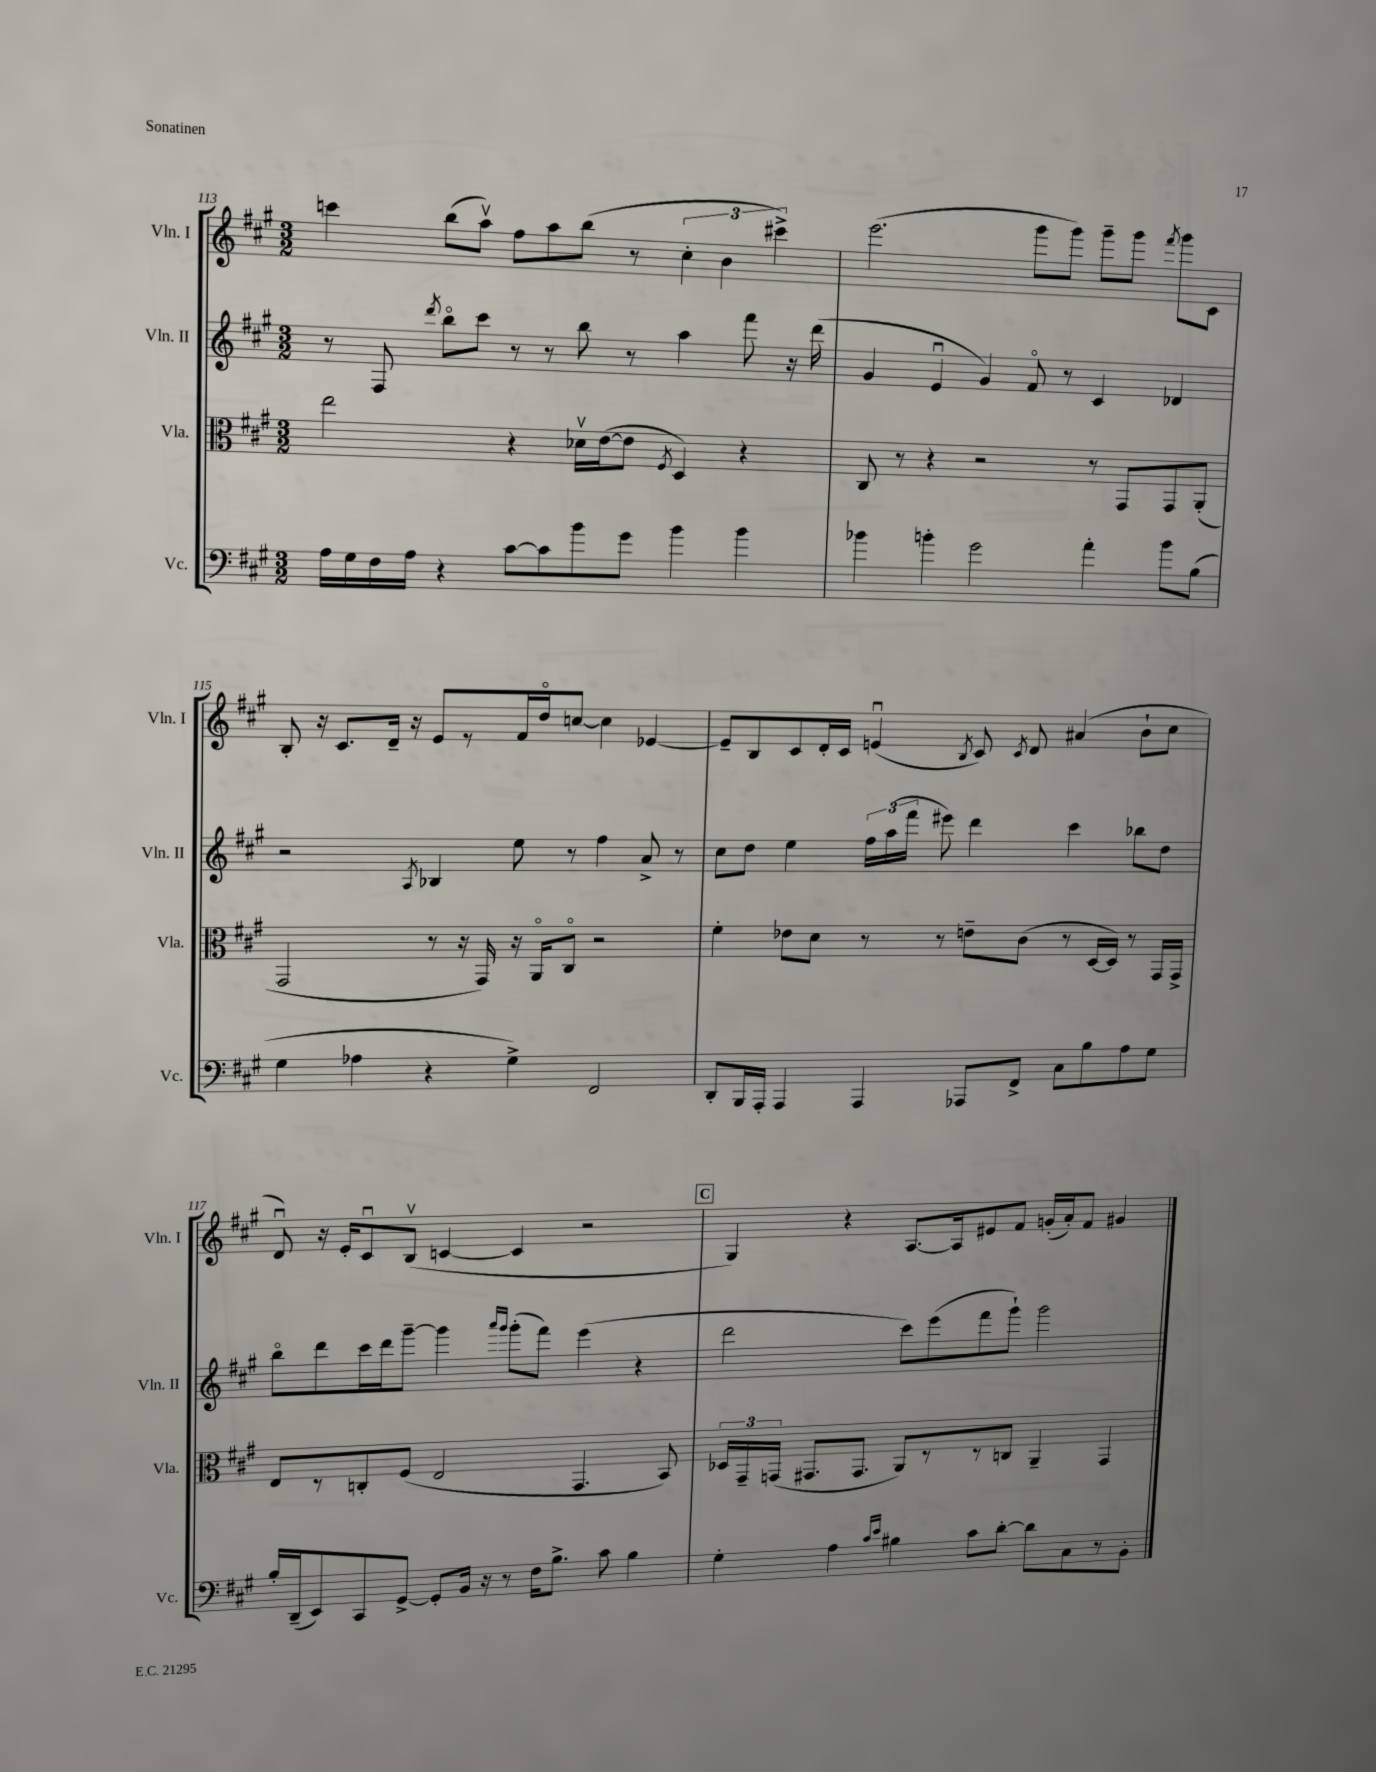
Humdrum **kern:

**kern	**kern	**kern	**kern
*part4	*part3	*part2	*part1
*staff4	*staff3	*staff2	*staff1
*I"Vc.	*I"Vla.	*I"Vln. II	*I"Vln. I
*I'Vc.	*I'Vla.	*I'Vln. II	*I'Vln. I
*clefF4	*clefC3	*clefG2	*clefG2
*k[f#c#g#]	*k[f#c#g#]	*k[f#c#g#]	*k[f#c#g#]
*M3/2	*M3/2	*M3/2	*M3/2
=113	=113	=113	=113
16A\LL	2ee\	8r	4cccn\
16G#\	.	.	.
16F#\	.	8F#/	.
16A\JJ	.	.	.
.	.	8qddd/	.
4r	.	8bb\L	(8bb\L
.	.	8ccc#\J	8aav\J)
[8c#\L	4r	8r	8ff#\L
8c#\]	.	8r	8aa\
8b\	16d-Xv\LL	8bb\	(8bb\J
.	([16e\J	.	.
8g#\J	8e\J]	8r	8r
.	8qF#/	.	.
4b\	4D/)	4aa\	6cc#'\
.	.	.	6b\
4b\	4r	8fff#\	.
.	.	.	6ccc#X^\)
.	.	16r	.
.	.	(16ddd\	.
=114	=114	=114	=114
4b-X\	8C#/	4g#/	(2.eee\
.	8r	.	.
4bn'\	4r	4eu/	.
2g#\	2r	4g#/)	.
.	.	8f#/	8ggg#\L
.	.	8r	8ggg#\J)
4a'\	8r	4c#/	8ggg#~\L
.	8GG#/L	.	8ggg#\J
.	.	.	8qfff#/
8b\L	8GG#/	4d-X/	8ggg#\L
(8B\J	(8AA'/J	.	8c#\J
!!LO:LB:g=z
=115	=115	=115	=115
4G#\	2GG#/	2r	8B'/
.	.	.	16r
.	.	.	8.c#/L
4A-X\	.	.	.
.	.	.	16d~/Jk
.	.	.	16r
.	.	8qA/	.
4r	8r	4B-X/	8e/L
.	16r	.	8r
.	16GG#/)	.	.
4G#^\)	16r	8ee\	16f#/L
.	16AA/KL	.	16dd/J
.	8C#/J	8r	[8ccn/J
2FF#/	2r	4ff#\	4cc\]
.	.	8a^/	[4e-X/
.	.	8r	.
=116	=116	=116	=116
8DD'/L	4f#'\	8cc#\L	8e-~/L]
16BBB/L	.	8dd\J	8B/
16AAA'/JJ	.	.	.
4AAA/	8e-X\L	4ee\	8c#/
.	8d\J	.	16d'/L
.	.	.	16c#/JJ
4AAA/	8r	24ff#\LL	(4enu/
.	.	(24aa\	.
.	.	24fff#\JJ	.
.	8r	8eee#X\)	.
.	.	.	8qB/
8AAA-X/L	8en~\L	4ddd\	8c#/)
.	.	.	8qc#/
8FF#^/J	(8c#\J	.	8d/
8C#\L	8r	4ccc#\	(4a#X/
8B\	[16D/LL	.	.
.	16D/JJ])	.	.
8A\	8r	8bb-X\L	8b`\L
8G#\J	16GG#/LL	8dd\J	8cc#\J
.	16GG#^/JJ	.	.
!!LO:LB:g=z
=117	=117	=117	=117
16B'/LL	8E/L	8bb\L	8du/)
(16DD~/J	.	.	.
8EE/)	8r	8ddd\	16r
.	.	.	16e'/KL
8CC#/	8Cn'/	16ccc#\L	8c#u/
.	.	16ddd\J	.
[8GG#^/J	(8F#/J	[8ggg#~\J	(8Bv/J
8GG#'/L]	2E/	4ggg#\]	[4cn/
16BB/Jk	.	.	.
16r	.	.	.
.	.	16qqaaa/LL	.
.	.	16qqggg#/JJ	.
8r	.	(8ggg#'\L	4c/]
16F#\KL	.	8fff#\J)	.
8.B^\J	.	.	.
.	4.GG#/	(4eee\	2r
8c#\	.	.	.
4B\	.	4r	.
.	8BB/)	.	.
!!LO:REH:place=s1:t=C
=118	=118	=118	=118
4G#'\	24D-X/LL	2ddd\	4G#/)
.	24GG#~/	.	.
.	(24GGn/JJ	.	.
.	8.GG#X/L	.	.
4A\	.	.	4r
.	8.GG#/J	.	.
16qqc#/LL	.	.	.
16qqe/JJ	.	.	.
4B#X\	8AA/L)	8ccc#\L)	[8.A/L
.	8r	(8eee\	.
.	.	.	16A/k]
8c#\L	8r	8fff#\	8e#X/
[8d'\J	8Cn/J	8ggg#`\J)	8f#/J
8d\L]	4AA~/	2ggg#\	(16gn'/LL
.	.	.	16a'/J)
8C#\	.	.	8f#/J
8r	4GG#/	.	4g#X/
8BB'\J	.	.	.
==	==	==	==
*-	*-	*-	*-
